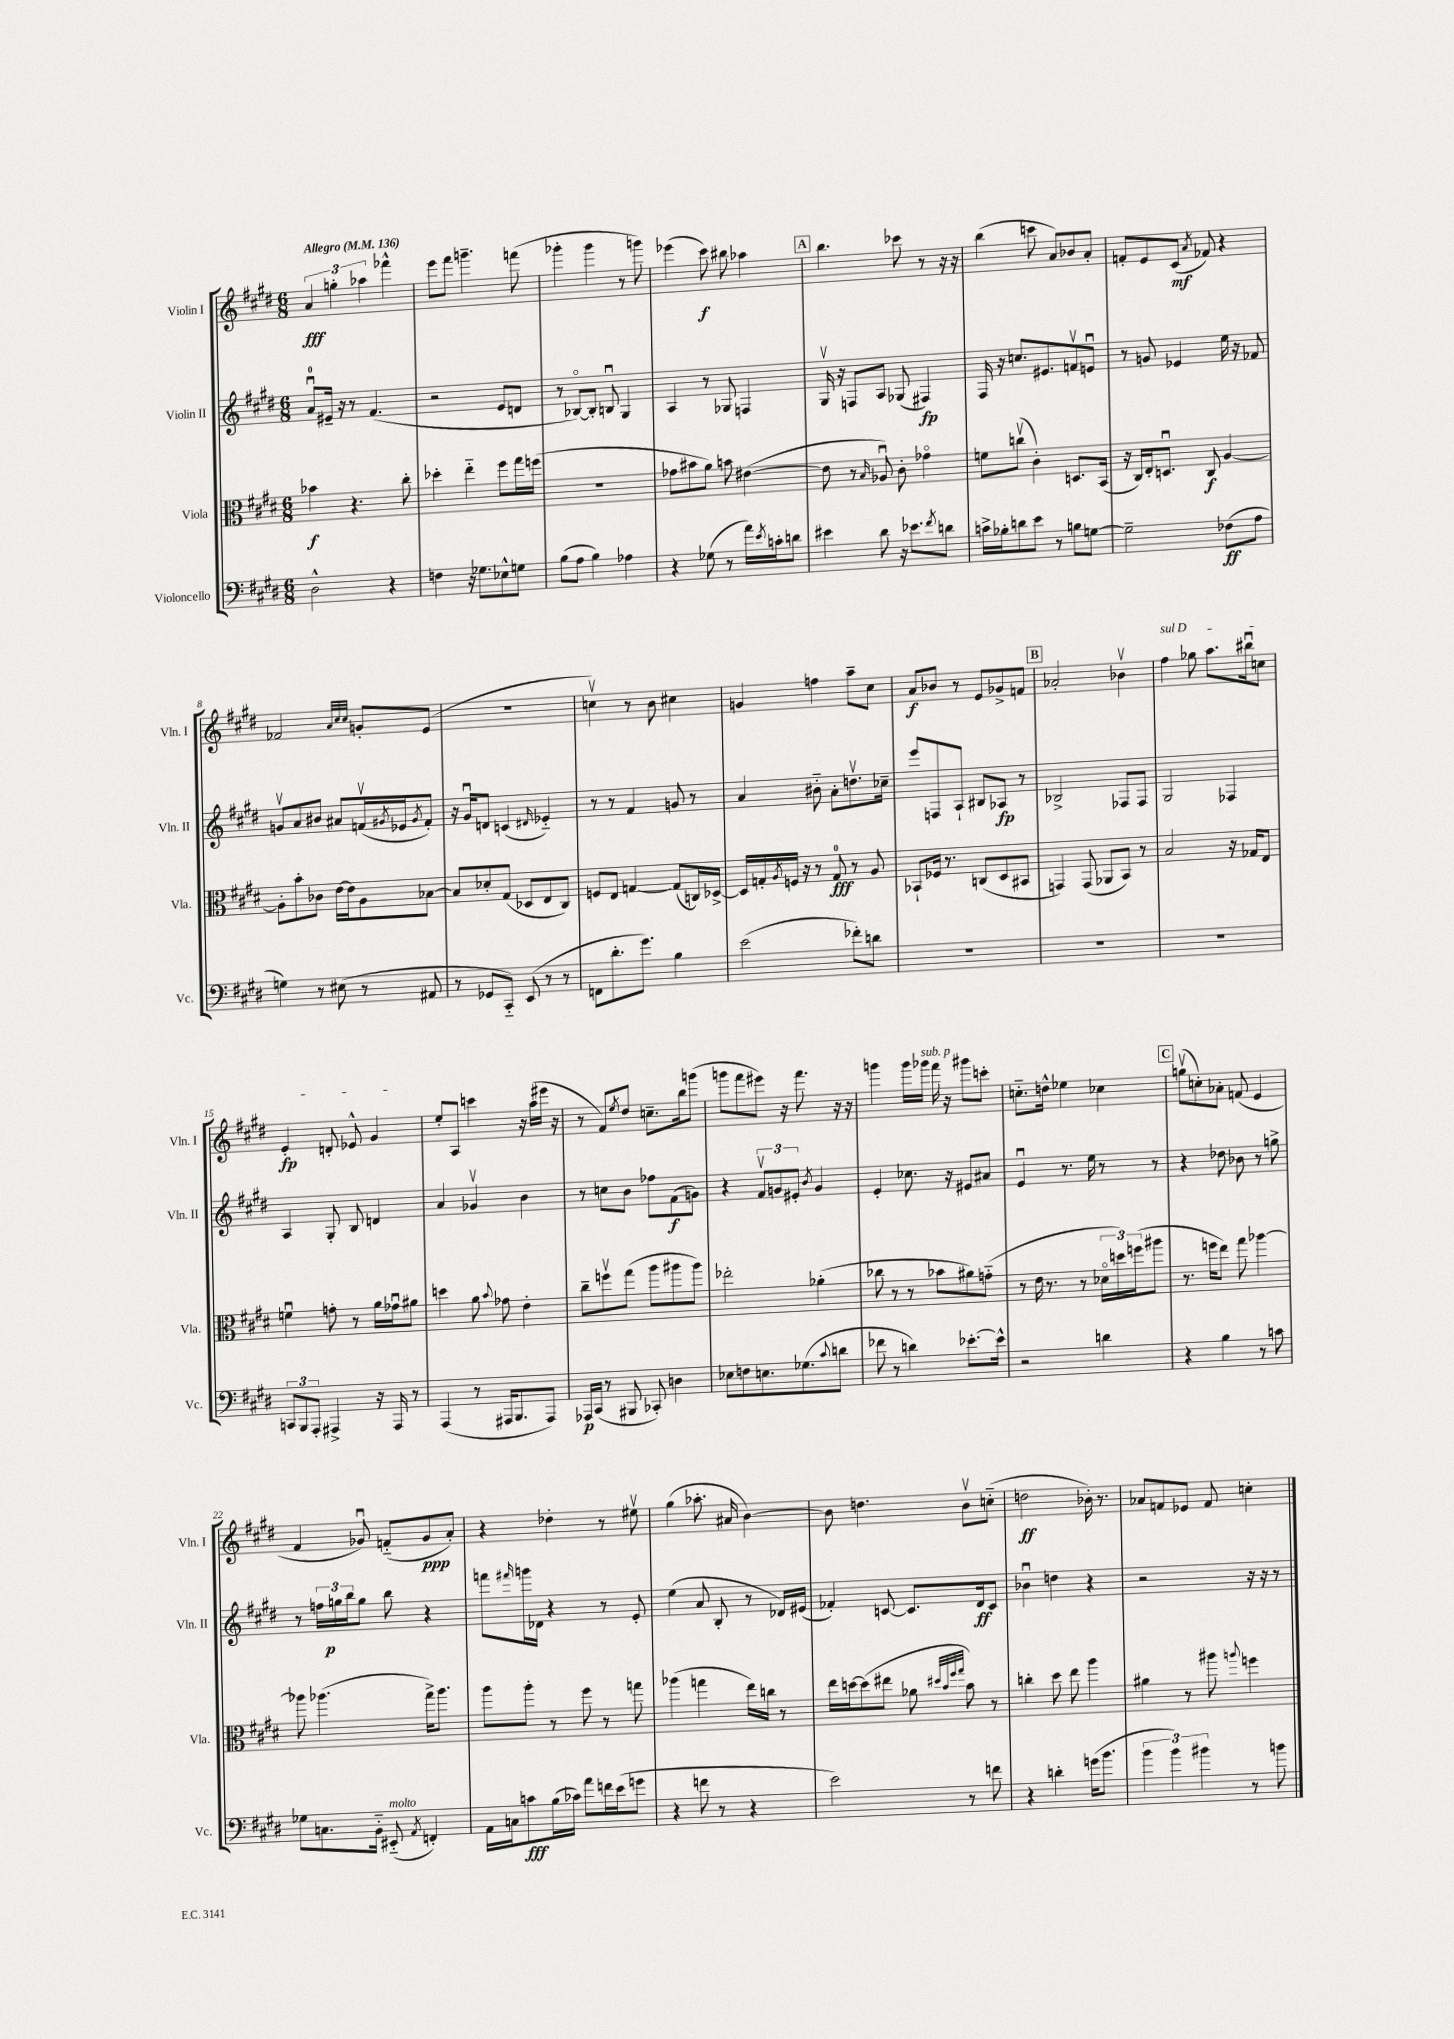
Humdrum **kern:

**kern	**kern	**kern	**kern
*staff4	*staff3	*staff2	*staff1
*clefF4	*clefC3	*clefG2	*clefG2
*k[f#c#g#d#]	*k[f#c#g#d#]	*k[f#c#g#d#]	*k[f#c#g#d#]
*M6/8	*M6/8	*M6/8	*M6/8
*MM136	*MM136	*MM136	*MM136
2D#^^\	4b-\	8au/L	6a/
.	.	16e#~/Jk	.
.	.	.	6gg'\
.	.	16r	.
.	4.r	8r	.
.	.	.	6aa-\
.	.	(4.f#/	.
4r	.	.	4fff-^^\
.	8cc#'\	.	.
=	=	=	=
4F\	4dd-'\	2r	8eee\L
.	.	.	8fff#\J
16r	4ee'~\	.	4.ggg~\
8.G-\L	.	.	.
8E-^^\	8ff#\L	8e/L	.
8G\J	16gg#\L	8d/J	(8fff\
.	(16ff\JJ	.	.
=	=	=	=
(8B\L	2.r	8r	4ggg-'\
8A\J	.	[8B-o/L)	.
4B\)	.	8B-'/]J	4ggg-\
.	.	8Bu/	.
4A-\	.	4G#/	8r
.	.	.	8ggg\)
=	=	=	=
4r	8g-\L	4A/	(4eee-\
.	8b#\	.	.
(8G-\	8a\J)	8r	8ccc#\)
8r	8b\	8G-/	8bb#\
16a\LL)	([4e#\	4F/	4aa-\
8qe/	.	.	.
16c'\J	.	.	.
8d\J	.	.	.
=	=	=	=
4e#\	8e#\]	16G#v/	4.bb\
.	.	16r	.
.	8r	8F/L	.
.	16qqB/	.	.
8d#\	8A-u/)	8A/J	.
16r	8c#'\	(8G-/	8ccc-\
8.e-\L	.	.	.
.	4g-o\	4F#/)	8r
8qf#/	.	.	.
8d\J	.	.	16r
.	.	.	16r
=	=	=	=
16c^\LL	8f\L	16F#/	(4bb\
16B-'\J	.	16r	.
8d\	(8ccv\J	8.cc/L	.
8e\J	4c#'\)	.	8ccc\
.	.	8.e#/	.
8r	.	.	8a/L)
8B\L	8.D/L	8fv/	8b-/
[8G\J	.	8eu/J	8a'/J
.	(16BB/Jk	.	.
=	=	=	=
2G~\]	16r	8r	8f'/L
.	16C#/LL)	.	.
.	16E'/J	8g/	8e/
.	8.Du/J	.	.
.	.	4e-/	(8c#/J
.	.	.	8qa/
.	8C#/	.	8f-/)
(8F-\L	[4A/	16ee\	4r
.	.	16r	.
8A\J	.	8f-/	.
=	=	=	=
4G\)	8A'\]L	8gv/L	2f-/
.	8b'\	8a/	.
8r	8c-\J	8b#/J	.
(8E#\	[16e\LL	8a#/L	.
.	16e\]J	.	.
.	.	.	32qqa/LLL
.	.	.	32qqcc#/
.	.	.	32qqcc#/JJJ
8r	8A\	(16fv/L	8g'/L
.	.	8qg#/	.
.	.	16e-/J	.
.	.	8qg#/	.
8AA#/	[8B-\J	8f'/J)	(8e/J
=	=	=	=
8r	8B-/]L	16r	2.r
.	.	16g#u/LK	.
8GG-/L	8d-'/	8d/J	.
8CC#'~/J)	(8G#/J	(4c/	.
(8EE/	8D-/L	.	.
.	.	16qqd#/	.
8r	8E/	4e-'~/)	.
8r	8C#/J)	.	.
=	=	=	=
8FF\L	8F/L	8r	4ccv\)
8.d#'\	8E/J	8r	.
.	[4G/	4f#/	8r
8.g#\J)	.	.	.
.	.	.	8b\
4B\	(8G/]L	8g/	4cc#\
.	16C/L)	8r	.
.	[16D-^/JJ	.	.
=	=	=	=
(2e\	16D-/]LL	4a/	4g/
.	16G'/	.	.
.	8qA/	.	.
.	16F/JJ	.	.
.	16r	.	.
.	8r	8b#'~\	4ff\
.	8G/	8a'\L	.
8f-'\L)	8r	8.ddv\	8aa~\L
8d\J	8A/	.	8cc#\J
.	.	16cc-~\Jk	.
=	=	=	=
2.r	8BB-`/L	8eee/L	8a/L
.	16F-/Jk	8F/	8b-/J
.	8.r	.	.
.	.	8A`/J	8r
.	(8C/L	8B#/L	8e/L
.	8D#/	8A-/J	8g-^/
.	8BB#/J	8r	8f/J
=	=	=	=
2.r	4GG/)	2B-^/	2a-'/
.	(8GG/	.	.
.	8AA-/L	.	.
.	8BB/J)	8F-/L	4b-v\
.	8r	8F-/J	.
=	=	=	=
2.r	2B/	2G#/	4ff#\
.	.	.	8gg-\
.	.	.	8.aa\L
.	16r	4F-/	.
.	16G-/LK	.	16bb#u\k
.	8E/J	.	8cc\J
=	=	=	=
12CC/L	4fu\	4A/	4e'/
12BBB/	.	.	.
12AAA'/J	.	.	.
4AAA#^/	8g'\	8G#'/	8d'/
.	8r	8B/	8e-^^/
16r	16a\LL	4d/	4g#/
16AAA#/	16g-u\J	.	.
8r	8a#\J	.	.
=	=	=	=
(4AAA/	4dd\	4a/	8ee'/L
.	.	.	8A/J
8r	8a\	4g-v/	4ccc\
.	8qqb/	.	.
16AAA#/LK	8g-\	.	.
8.BBB/	.	.	.
.	4e'\	4b\	16r
.	.	.	(16aa\LL
8AAA#/J)	.	.	16eee#\JJ
.	.	.	16r
=	=	=	=
16AAA-/LL	8cc#~\L	8r	8r
(16CC#/JJ	.	.	.
8r	8ffv\	8cc\L	8f#/L)
.	.	.	8qee/
8BBB#/	(8gg#\J	8b\J	8dd#/J
8CC-'/)	8aa\L	8ff-\L	8.cc~\L
4D\	8aa#\	(8f#\	.
.	.	.	16bb\k
.	8aa#\J)	8g\J)	(8ggg\J
=	=	=	=
8E-\L	2ee-'\	4r	8ggg\L
8F\	.	.	8fff#\
8.E\	.	12f#v/L	8eee#\J)
.	.	12g/	.
.	.	.	16r
.	.	12e#'/J	.
(8.G-\	.	.	8.fff#\
.	.	8qb/	.
.	(4a-'\	4g/	.
8qqc#/	.	.	.
8d\J	.	.	16r
.	.	.	16r
=	=	=	=
8f-\	8cc-\	4e'/	4ggg\
8r	8r	.	.
4d\)	8r	8.cc-\	16ggg\LL
.	.	.	16ggg-\JJ
.	8b-\L	.	16fff#\
.	.	16r	16r
[8.e-'\L	8a#\)	8e#/L	8ggg#\L
.	(8g'~\J	8a#/J	8ccc'\J
16e-^^\]Jk	.	.	.
=	=	=	=
2r	8r	4eu/	8.cc'~\L
.	16e\	.	.
.	8.r	.	16dd^^\Jk
.	.	8.r	4ee-\
.	8r	.	.
.	.	16ee\	.
4d\	24d-o\LL	8r	4cc-\
.	24dd\)	.	.
.	(24ff\J	.	.
.	8aa#\J	8r	.
=	=	=	=
4r	8.r	4r	(8ggv\L
.	.	.	8cc'\)
.	16ff\LK	.	.
4B\	8ee\J)	8dd-\	8a-'\J
.	8gg#\	8b-\	(8f/
8r	[4aa-\	8r	4e/
8c\	.	8gg^\	.
=	=	=	=
8G-\L	8aa-\]	8r	4f#/
8.C\	(4.aa-\	24ff\LL	.
.	.	24gg\	.
.	.	24bb\J	.
.	.	8gg\J	8g-u/)
16BB'~\Jk	.	.	.
(8EE#'~/	.	8bb\	(8f'~/L
8qAA/	.	.	.
4FF'/)	16gg#^\LK)	4r	8g-/
.	8.aa-\J	.	.
.	.	.	8a'/J)
=	=	=	=
16AA\LL	8aa\L	8fff\L	4r
16C\J	.	.	.
.	.	16qqfff#/	.
8c\	8aa'\J	16ggg\L	.
.	.	16d-\JJ	.
(16B\L	8r	4r	4dd-'\
16c-\JJ)	.	.	.
8a\L	8ff#\	.	.
16f\L	8r	8r	8r
(16e\J	.	.	.
8g\J	8gg\	8e'/	8ee#v\
=	=	=	=
4r	(4aa-\	(4ee\	(4gg#\
8f\	4gg\	8a/	8.aa-'\
8r	.	8B'/	.
.	.	.	16a#/
4r	16ee\LL)	8r	[4b\)
.	16cc\JJ	.	.
.	8r	16d-/LL)	.
.	.	(16e#/JJ	.
=	=	=	=
2e\)	16ee\LL	4f-'/)	8b\]
.	[16dd\J	.	.
.	(8dd\]	.	4.dd\
.	8ee#\J	[8c/	.
.	8a-\	8.c/]L	.
.	32qqdd#/LLL	.	.
.	32qqb/	.	.
.	32qqff#/	.	.
.	32qqgg#/JJJ	.	.
8r	8b\)	.	8bv\L
.	.	16d#/k	.
8f\	8r	8c/J	(8cc'~\J
=	=	=	=
4r	4cc'\	4b-u\	2dd\
4d'\	8dd#\	4dd\	.
.	8ee\	.	.
(16g\LK	4aa\	4r	16b-'\)
8.b\J	.	.	8.r
=	=	=	=
6b\	4a#\	2r	8a-/L
.	.	.	8f/
6b\)	.	.	.
.	8r	.	8e-/J
6b#\	.	.	.
.	8aa#\	.	8f/
.	8qqaa/	.	.
8r	4ff\	16r	4cc'\
.	.	16r	.
8b\	.	8r	.
==	==	==	==
*-	*-	*-	*-
